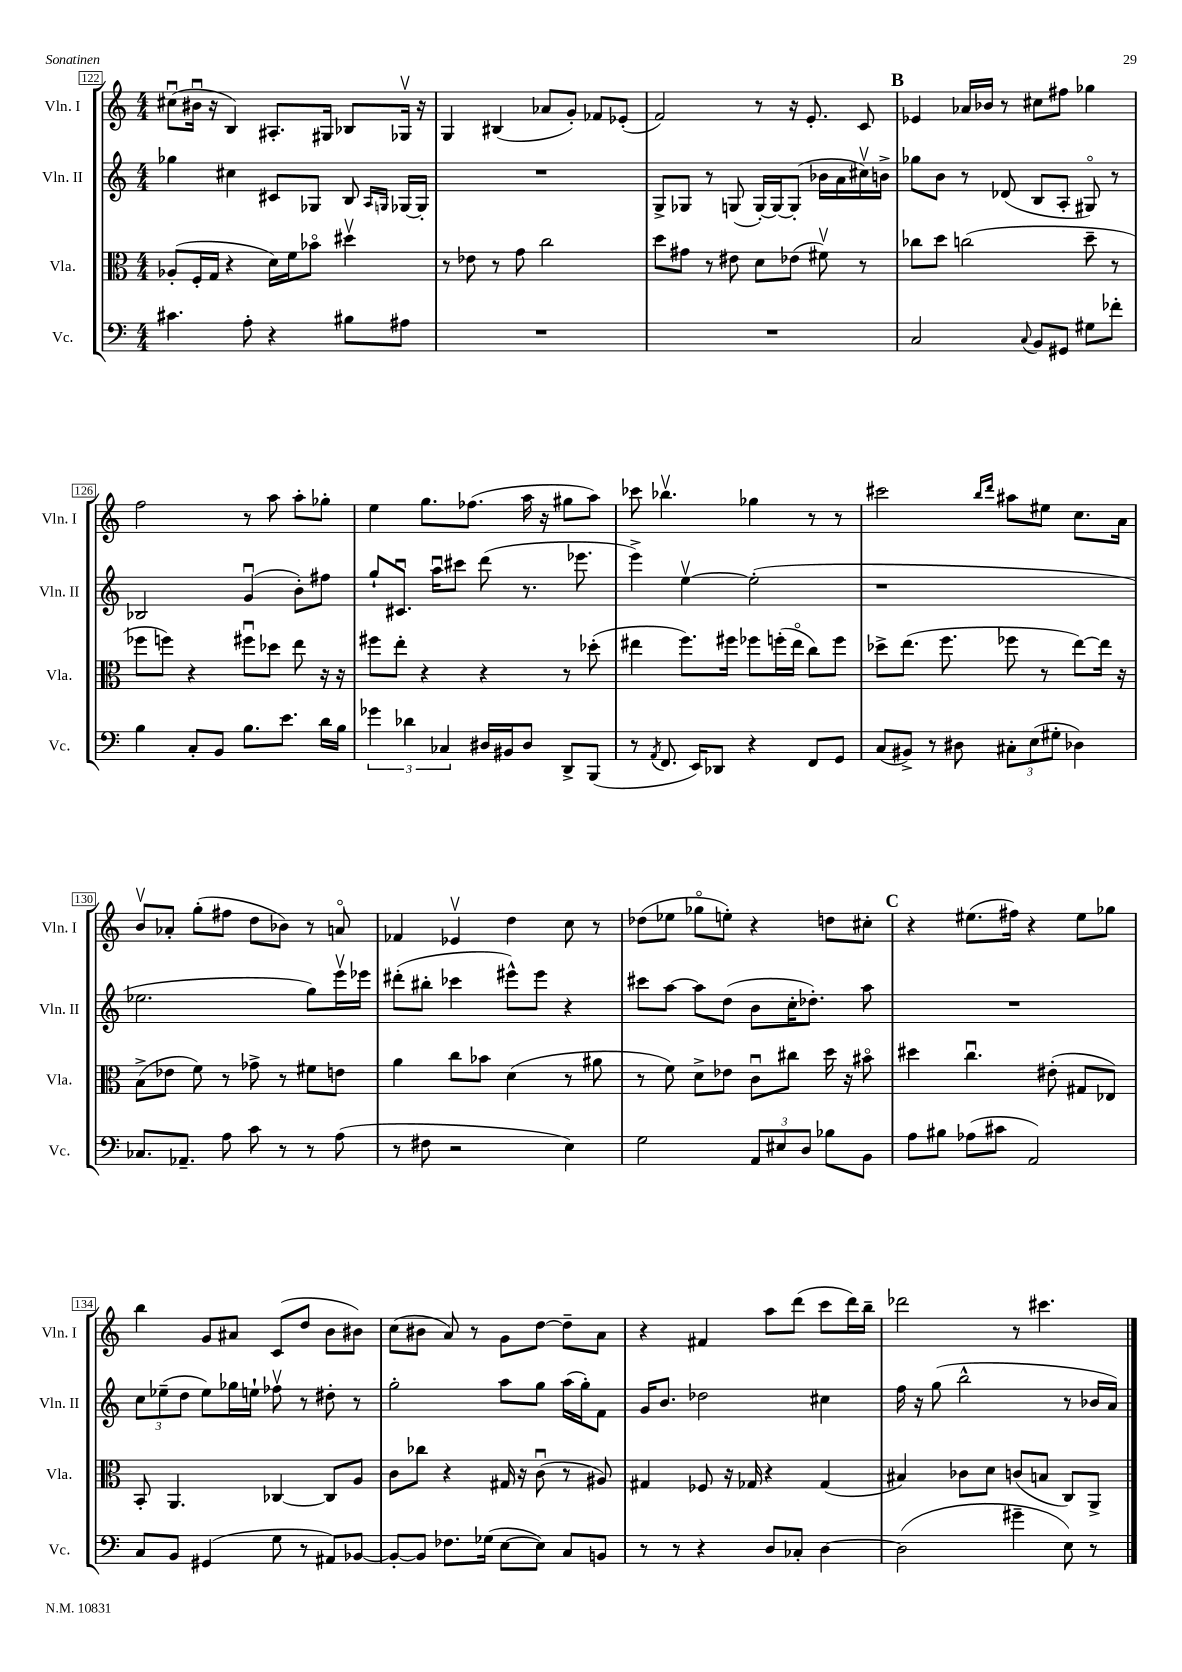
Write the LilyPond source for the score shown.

<<
\new StaffGroup <<
\new Staff = "s0" \with { instrumentName = "Vln. I" shortInstrumentName = "Vln. I" } {
    \clef treble \key c \major \numericTimeSignature \time 4/4
    \autoBeamOff cis''8[\downbow( bis'16]\downbow r16 b4) ais8.[-. gis16] bes8[ ges16]\upbow r16 |
    g4 bis4( aes'8[ g'8]-.) fes'8[ ees'8]-.( |
    f'2) r8 r16 e'8.-. c'8 |
    \mark \markup { \bold "B" } ees'4 aes'16[ bes'16] r8 cis''8[ fis''8] ges''4 |
    f''2 r8 a''8 a''8[-. ges''8]-. |
    e''4 g''8.[ fes''8.]( a''16 r16 gis''8[ a''8]) |
    ces'''8 bes''4.\upbow ges''4 r8 r8 |
    cis'''2 \grace { b''16[ d'''16] } ais''8[ eis''8] c''8.[ a'16] |
    b'8[\upbow aes'8]-. g''8[-.( fis''8] d''8[ bes'8]) r8 a'8\flageolet |
    fes'4 ees'4\upbow d''4 c''8 r8 |
    des''8[( ees''8] ges''8[\flageolet e''8]-.) r4 d''8[ cis''8]-. |
    \mark \markup { \bold "C" } r4 eis''8.[( fis''16]) r4 eis''8[ ges''8] |
    b''4 g'8[ ais'8] c'8[( d''8] b'8[ bis'8]) |
    c''8[( bis'8] a'8) r8 g'8[ d''8]~ d''8[-- a'8] |
    r4 fis'4 a''8[ d'''8]( c'''8[ d'''16) b''16]-- |
    des'''2 r8 cis'''4. \bar "|." |
}
\new Staff = "s1" \with { instrumentName = "Vln. II" shortInstrumentName = "Vln. II" } {
    \clef treble \key c \major \numericTimeSignature \time 4/4
    \autoBeamOff ges''4 cis''4 cis'8[ ges8] b8 \grace { a16[ g16] } ges16[~ ges16]-. |
    R1 |
    g8[-> ges8] r8 g8( g16[~-.) g16~ g8]-.( bes'16[ a'16 cis''16\upbow) b'16]-> |
    \mark \markup { \bold "B" } ges''8[ b'8] r8 des'8( b8[ a8]-. gis8\flageolet) r8 |
    bes2 g'4\downbow( b'8[-.) fis''8] |
    g''8[-! cis'8.]\downbow a''16[\downbow cis'''8] d'''8( r8. ees'''8. |
    e'''4->) e''4~\upbow e''2-.( |
    r1 |
    ees''2. g''8[) e'''16\upbow ees'''16] |
    dis'''8[-.( bis''8]-. ces'''4 eis'''8[-^) eis'''8] r4 |
    cis'''8[ a''8]~ a''8[ d''8]( b'8[ c''16-. des''8.]-.) a''8 |
    \mark \markup { \bold "C" } R1 |
    \tuplet 3/2 { c''8[ ees''8--( d''8] } ees''8[) ges''16 e''16]-! fes''8\upbow r8 dis''8-. r8 |
    g''2-. a''8[ g''8] a''16[( g''16-.) f'8] |
    g'16[ b'8.] des''2 cis''4 |
    f''16 r16 g''8( b''2-^ r8 bes'16[ a'16]) \bar "|." |
}
\new Staff = "s2" \with { instrumentName = "Vla." shortInstrumentName = "Vla." } {
    \clef alto \key c \major \numericTimeSignature \time 4/4
    \autoBeamOff aes8[-.( f16-. g16] r4 d'16[) f'16 bes'8]\flageolet dis''4\upbow |
    r8 ees'8 r8 g'8 c''2 |
    d''8[ gis'8] r8 eis'8 d'8[ ees'8]( fis'8\upbow) r8 |
    \mark \markup { \bold "B" } ces''8[ d''8] c''2( d''8-- r8 |
    fes''8[ f''8]) r4 fis''8[\downbow des''8] e''8 r16 r16 |
    fis''8[ e''8]-. r4 r4 r8 des''8-.( |
    eis''4 f''8.[) fis''16] fes''8[ f''16-.( eis''16]\flageolet c''8[) f''8] |
    des''8[-> e''8.]( f''8. fes''8 r8 e''8[~) e''16] r16 |
    b8[->( ees'8] f'8) r8 ges'8-> r8 fis'8[ e'8] |
    a'4 c''8[ bes'8] d'4( r8 ais'8 |
    r8 f'8) d'8[-> ees'8] c'8[\downbow cis''8] d''16 r16 bis'8\flageolet |
    \mark \markup { \bold "C" } dis''4 c''4.\downbow eis'8-.( gis8[ ees8]) |
    b,8-. a,4. ces4~ ces8[ a8] |
    c'8[ ces''8] r4 gis16 r16 c'8\downbow( r8 ais8) |
    gis4 fes8 r16 ges16 r4 ges4( |
    bis4) ces'8[ d'8] c'8[( b8] c8[) a,8]-> \bar "|." |
}
\new Staff = "s3" \with { instrumentName = "Vc." shortInstrumentName = "Vc." } {
    \clef bass \key c \major \numericTimeSignature \time 4/4
    \autoBeamOff cis'4. a8-. r4 bis8[ ais8] |
    R1 |
    R1 |
    \mark \markup { \bold "B" } c2 \appoggiatura { c8 } b,8[ gis,8] gis8[ fes'8]-. |
    b4 c8[-. b,8] b8.[ e'8.] d'16[ b16] |
    \tuplet 3/2 { ges'4 des'4 ces4 } dis16[ bis,16 dis8] d,8[-> b,,8]( |
    r8 \acciaccatura { a,8 } f,8. e,16[) des,8] r4 f,8[ g,8] |
    c8[( bis,8]->) r8 dis8 \tuplet 3/2 { cis8[-. e8( gis8]-. } des4) |
    ces8.[ aes,8.]-- a8 c'8 r8 r8 a8( |
    r8 fis8 r2 e4) |
    g2 \tuplet 3/2 { a,8[ eis8 d8] } bes8[ b,8] |
    \mark \markup { \bold "C" } a8[ bis8] aes8[( cis'8] a,2) |
    c8[ b,8] gis,4( g8 r8 ais,8[) bes,8]~ |
    bes,8[~-. bes,8] fes8.[ ges16]( e8[~ e8]) c8[ b,8] |
    r8 r8 r4 d8[ ces8]-. d4~ |
    d2( gis'4-- e8) r8 \bar "|." |
}
>>
>>
\layout { \context { \Score currentBarNumber = #122 \override BarNumber.stencil = #(make-stencil-boxer 0.1 0.3 ly:text-interface::print) } }
